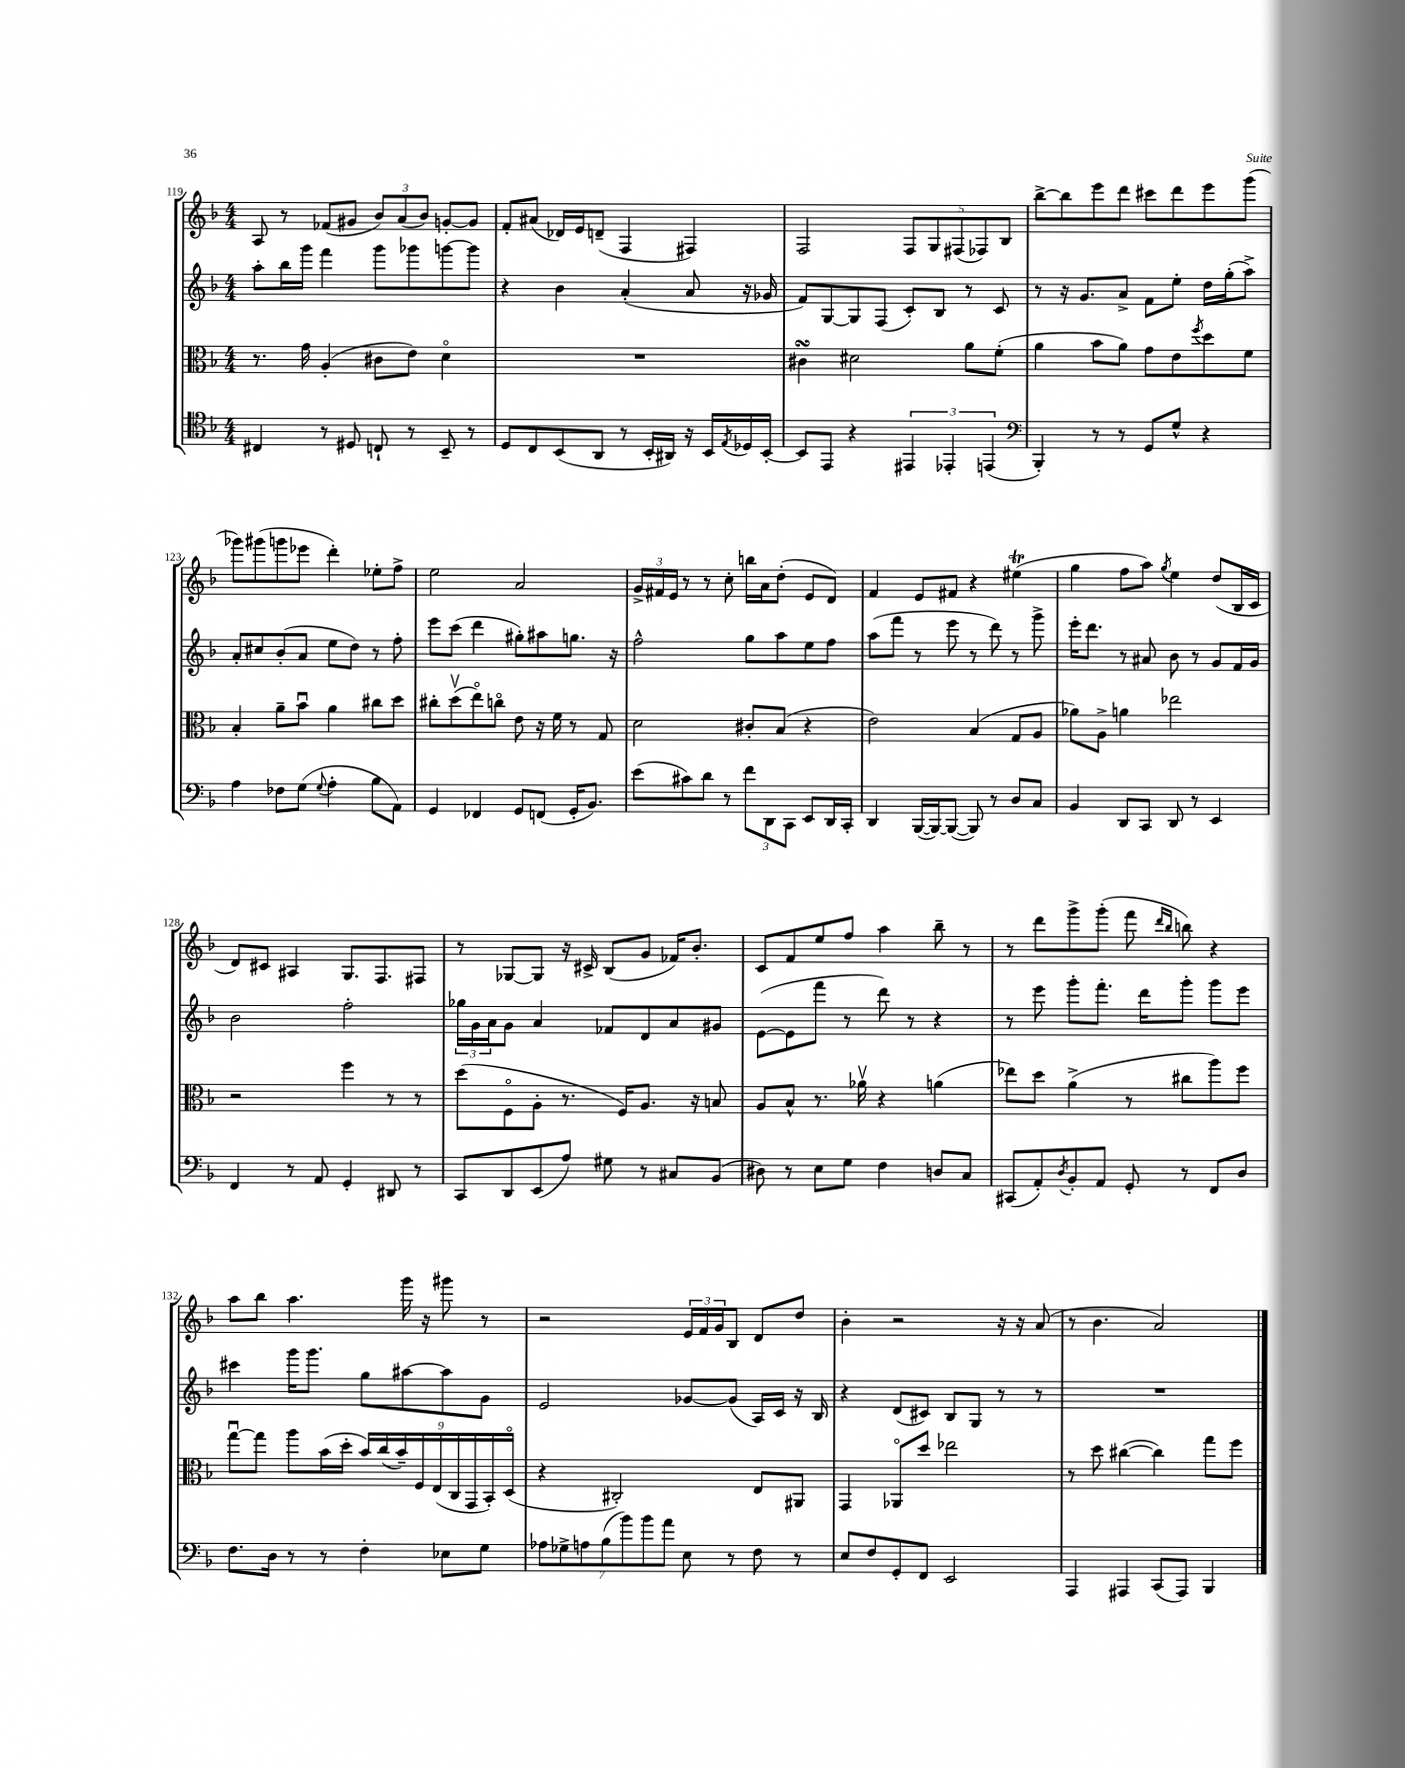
<<
\new StaffGroup <<
\new Staff = "s0" {
    \clef treble \key f \major \numericTimeSignature \time 4/4
    a8 r8 fes'8( gis'8 \tuplet 3/2 { bes'8) a'8( bes'8) } g'8~-. g'8 |
    f'8-. ais'8( des'16) e'16 d'8--( f4 fis4) |
    f2 \tuplet 5/4 { f8 g8 fis8( fes8) bes8 } |
    bes''8~-> bes''8 e'''8 d'''8 cis'''8 d'''8 e'''8 g'''8( |
    ges'''8) gis'''8( g'''8 ees'''8 d'''4-.) ees''8-. f''8-> |
    e''2 a'2 |
    \tuplet 3/2 { g'16-> fis'16 e'16 } r8 r8 c''8-. b''16 a'16 d''8-.( e'8 d'8) |
    f'4 e'8 fis'8 r4 eis''4\trill( |
    g''4 f''8 a''8) \acciaccatura { g''8 } e''4 d''8( bes16 c'16 |
    d'8) cis'8 ais4 g8. f8. fis8 |
    r8 ges8~ ges8 r16 cis'16-> bes8( g'8 fes'16) bes'8.-. |
    c'8 f'8 e''8 f''8 a''4 bes''8-- r8 |
    r8 d'''8 g'''8-> g'''8-.( f'''8 \grace { d'''16 bes''16 } b''8) r4 |
    a''8 bes''8 a''4. g'''16 r16 gis'''8 r8 |
    r2 \tuplet 3/2 { e'16 f'16 g'16 } bes8 d'8 d''8 |
    bes'4-. r2 r16 r16 a'8( |
    r8 bes'4. a'2) \bar "|." |
}
\new Staff = "s1" {
    \clef treble \key f \major \numericTimeSignature \time 4/4
    a''8-. bes''16 g'''16 f'''4 g'''8 ges'''8 g'''8~ g'''8 |
    r4 bes'4 a'4-.( a'8 r16 ges'16 |
    f'8) g8~ g8 f8( c'8-.) bes8 r8 c'8 |
    r8 r16 g'8. a'8-> f'8 e''8-. d''16 g''16-.( a''8->) |
    a'8-. cis''8 bes'8-.( a'8 e''8 d''8) r8 f''8-. |
    e'''8 c'''8( d'''4 gis''8-.) ais''8 g''8. r16 |
    f''2-^ g''8 a''8 e''8 f''8 |
    a''8( f'''8 r8 e'''8 r8 d'''8) r8 g'''8-> |
    e'''16-. d'''8. r8 ais'8 bes'8 r8 g'8 f'16 g'16 |
    bes'2 f''2-. |
    \tuplet 3/2 { ges''16 g'16 a'16 } g'8 a'4 fes'8 d'8 a'8 gis'8 |
    e'8~( e'8 f'''8 r8 d'''8) r8 r4 |
    r8 e'''8 g'''8-. f'''8.-. d'''16 g'''8-. g'''8 e'''8 |
    cis'''4 g'''16 g'''8. g''8 ais''8~ ais''8 g'8 |
    e'2 ges'8~ ges'8( a16) c'16 r16 bes16 |
    r4 d'8( cis'8) bes8 g8 r8 r8 |
    R1 \bar "|." |
}
\new Staff = "s2" {
    \clef alto \key f \major \numericTimeSignature \time 4/4
    r8. g'16 a4-.( cis'8 e'8) d'4\flageolet |
    R1 |
    cis'4\turn dis'2 a'8 f'8-.( |
    a'4 bes'8 a'8) g'8 e'8 \acciaccatura { f''8 } d''8 f'8 |
    bes4-. a'8-- bes'8\downbow a'4 cis''8 d''8 |
    cis''8-. d''8\upbow( e''8\flageolet) c''8\flageolet e'8 r16 f'16 r8 g8 |
    d'2 cis'8-. bes8( r4 |
    e'2) bes4( g8 a8 |
    aes'8) a8-> a'4 ees''2 |
    r2 f''4 r8 r8 |
    d''8( f8\flageolet a8-. r8. f16) a8. r16 b8 |
    a8 bes8-^ r8. aes'16\upbow r4 a'4( |
    ees''8) d''8 a'4->( r8 cis''8 a''8) f''8 |
    g''8~\downbow g''8 a''8 bes'16( d''16-. \tuplet 9/8 { bes'16) c''16( bes'16--) f16 e16( c16 g,16 bes,16-.) d16\flageolet( } |
    r4 cis2-.) e8 ais,8 |
    g,4 aes,8\flageolet d''8 ees''2 |
    r8 d''8 cis''4~( cis''4) g''8 f''8 \bar "|." |
}
\new Staff = "s3" {
    \clef tenor \key f \major \numericTimeSignature \time 4/4
    cis4 r8 dis8 c8-! r8 bes,8-- r8 |
    d8 c8 bes,8( a,8 r8 bes,16-. ais,16) r16 bes,16 \acciaccatura { e8 } des16 bes,16~-. |
    bes,8 e,8 r4 \tuplet 3/2 { eis,4 ees,4-. e,4( } |
    \clef bass bes,,4-.) r8 r8 g,8 g8-^ r4 |
    a4 fes8 g8( \appoggiatura { g8 } a4-. bes8 a,8) |
    g,4 fes,4 g,8 f,8( g,16-. bes,8.) |
    e'8( cis'8) d'8 r8 \tuplet 3/2 { f'8 d,8 c,8 } e,8 d,16 c,16-. |
    d,4 bes,,16~( bes,,16~) bes,,8~( bes,,8) r8 d8 c8 |
    bes,4 d,8 c,8 d,8 r8 e,4 |
    f,4 r8 a,8 g,4-. dis,8 r8 |
    c,8 d,8 e,8( a8) gis8 r8 cis8 bes,8( |
    dis8) r8 e8 g8 f4 d8 c8 |
    cis,8( a,8-.) \acciaccatura { d8 } bes,8-. a,8 g,8-. r8 f,8 d8 |
    f8. d16 r8 r8 f4-. ees8 g8 |
    \tuplet 7/4 { aes8 ges8-> a8 bes8( bes'8) bes'8 a'8 } e8 r8 f8 r8 |
    e8 f8 g,8-. f,8 e,2 |
    a,,4 ais,,4 c,8( ais,,8) bes,,4 \bar "|." |
}
>>
>>
\layout { \context { \Score currentBarNumber = #119 } }
